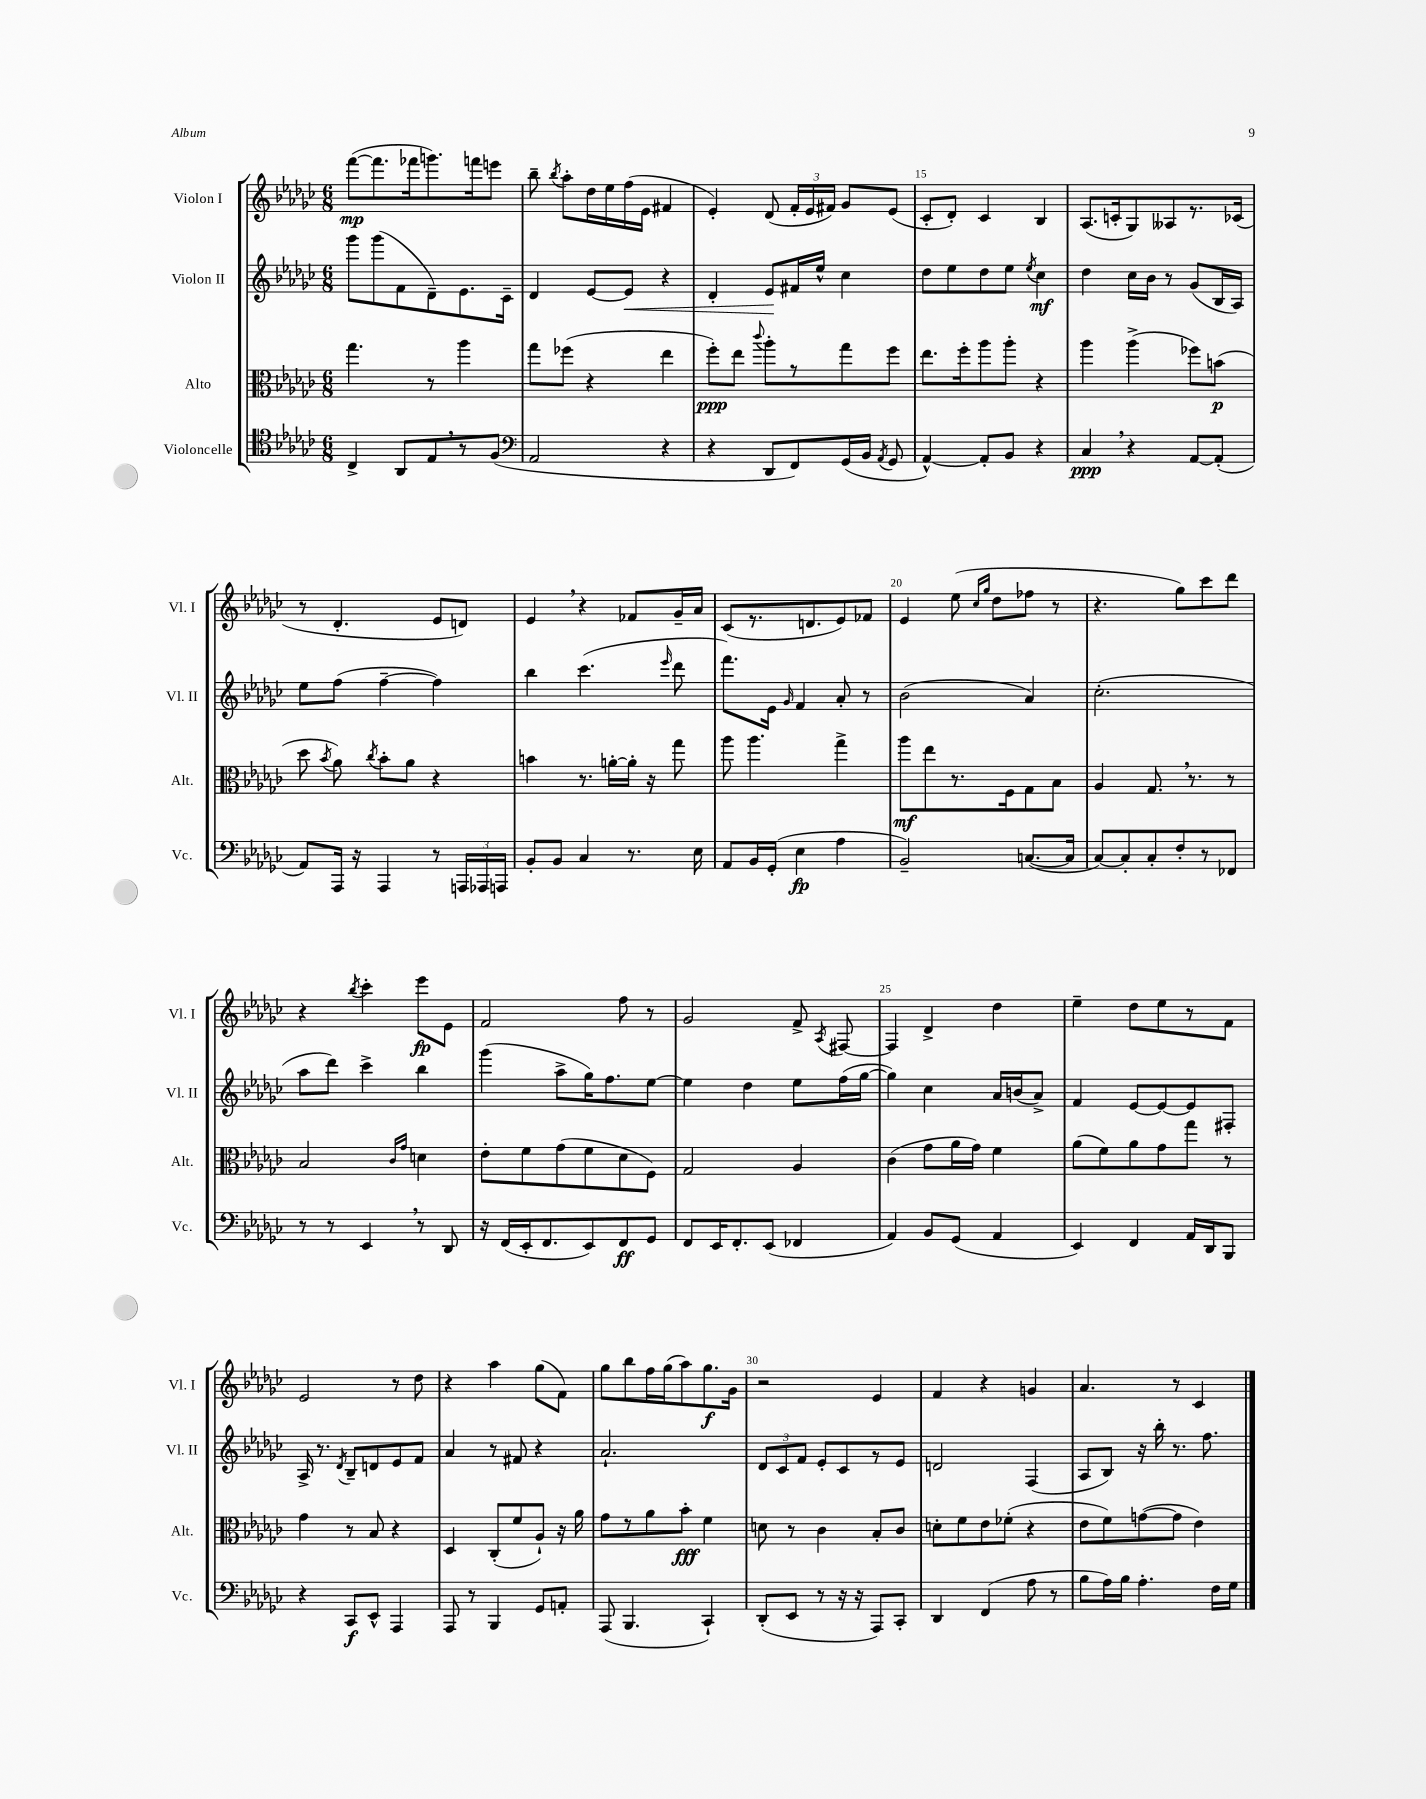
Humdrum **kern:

**kern	**dynam	**kern	**dynam	**kern	**dynam	**kern	**dynam
*part4	*part4	*part3	*part3	*part2	*part2	*part1	*part1
*staff4	*staff4	*staff3	*staff3	*staff2	*staff2	*staff1	*staff1
*I"Violoncelle	*	*I"Alto	*	*I"Violon II	*	*I"Violon I	*
*I'Vc.	*	*I'Alt.	*	*I'Vl. II	*	*I'Vl. I	*
*clefC4	*	*clefC3	*	*clefG2	*	*clefG2	*
*k[b-e-a-d-g-c-]	*	*k[b-e-a-d-g-c-]	*	*k[b-e-a-d-g-c-]	*	*k[b-e-a-d-g-c-]	*
*M6/8	*	*M6/8	*	*M6/8	*	*M6/8	*
=12	=12	=12	=12	=12	=12	=12	=12
4C-^/	.	4.gg-\	.	8ggg-\L	.	([8fff\L	mp
.	.	.	.	(8ggg-\	.	8.fff\]	.
8AA-/L	.	.	.	8f\	.	.	.
.	.	.	.	.	.	16fff-X\k	.
8E-,/	.	8r	.	8d-~\)	.	8.gggn\)	.
8r	.	4aa-\	.	8.e-\	.	.	.
.	.	.	.	.	.	16fffn\k	.
(8F/J	.	.	.	.	.	8eeen\J	.
.	.	.	.	16c-~\Jk	.	.	.
=13	=13	=13	=13	=13	=13	=13	=13
*clefF4	*	*	*	*	*	*	*
2AA-/	.	8gg-\L	.	4d-/	.	8bb-~\	.
.	.	.	.	.	.	8qbb-/	.
.	.	(8ff-X\J	.	.	.	8aa-'\L	.
.	.	4r	.	[8e-/L	.	16dd-\L	.
.	.	.	.	.	.	16ee-\	.
!	!	!	!	!	!LO:HP:b	!	!
.	.	.	.	8e-/J]	<	(16ff\	.
.	.	.	.	.	.	16e-\JJ	.
4r	.	4ee-\	.	4r	.	4f#X/	.
=14	=14	=14	=14	=14	=14	=14	=14
4r	.	8ff'\L)	ppp	4d-'/	.	4e-'/)	.
.	.	8ee-\J	.	.	.	.	.
.	.	8qqccc-/	.	.	.	.	.
8DD-/L	.	8aa-'\L	.	8e-/L	.	(8d-/	.
8FF/)	.	8r	.	16f#X/L	[	24f'/LL	.
.	.	.	.	.	.	24e-/	.
.	.	.	.	16ee-^^/JJ	.	.	.
.	.	.	.	.	.	24f#X/JJ)	.
(16GG-/L	.	8gg-\	.	4cc-\	.	8g-/L	.
16BB-/JJ	.	.	.	.	.	.	.
8qAA-/	.	.	.	.	.	.	.
8GG-/	.	8ff\J	.	.	.	(8e-/J	.
=15	=15	=15	=15	=15	=15	=15	=15
[4AA-^^/)	.	8.ee-\L	.	8dd-\L	.	8c-'/L	.
.	.	.	.	8ee-\	.	8d-'/J)	.
.	.	16ff'\k	.	.	.	.	.
8AA-'/L]	.	8aa-\	.	8dd-\	.	4c-/	.
8BB-/J	.	8aa-'\J	.	8ee-\J	.	.	.
.	.	.	.	8qee-/	.	.	.
4r	.	4r	.	4cc-\	mf	4B-/	.
=16	=16	=16	=16	=16	=16	=16	=16
4C-,/	ppp	4aa-\	.	4dd-\	.	(8.A-/L	.
.	.	.	.	.	.	16cn'/k	.
4r	.	(4aa-^\	.	16cc-\LL	.	8G-/)	.
.	.	.	.	16b-\JJ	.	.	.
.	.	.	.	8r	.	8A--X/	.
[8AA-/L	.	8ff-X\L)	.	(8g-/L	.	8.r	.
(8AA-'/J]	.	(8bn\J	p	16B-/L	.	.	.
.	.	.	.	16A-/JJ)	.	(16c-X/Jk	.
!!LO:LB:g=z
=17	=17	=17	=17	=17	=17	=17	=17
8AA-/L)	.	8dd-\	.	8ee-\L	.	8r	.
.	.	8qb-/	.	.	.	.	.
16AAA-/Jk	.	8a-\)	.	(8ff\J	.	4.d-'/	.
16r	.	.	.	.	.	.	.
.	.	8qcc-/	.	.	.	.	.
4AAA-/	.	8b-'\L	.	[4ff~\	.	.	.
.	.	8a-\J	.	.	.	.	.
8r	.	4r	.	4ff\])	.	8e-/L	.
24AAAn/LL	.	.	.	.	.	8dn/J)	.
24AAA-X/	.	.	.	.	.	.	.
24AAAn/JJ	.	.	.	.	.	.	.
=18	=18	=18	=18	=18	=18	=18	=18
8BB-'/L	.	4bn\	.	4bb-\	.	4e-,/	.
8BB-/J	.	.	.	.	.	.	.
4C-/	.	8.r	.	(4.ccc-\	.	4r	.
.	.	[16an'\LL	.	.	.	.	.
8.r	.	16a'\JJ]	.	.	.	8f-X/L	.
.	.	16r	.	.	.	.	.
.	.	.	.	16qqeee-/	.	.	.
.	.	8gg-\	.	8ddd-\	.	16g-~/L	.
16E-\	.	.	.	.	.	16a-/JJ	.
=19	=19	=19	=19	=19	=19	=19	=19
8AA-/L	.	8aa-\	.	8.fff\L)	.	(8c-/L	.
16BB-/L	.	4.aa-\	.	.	.	8.r	.
(16GG-'/JJ	.	.	.	16e-\Jk	.	.	.
.	.	.	.	16qqg-/	.	.	.
4E-\	fp	.	.	4f/	.	.	.
.	.	.	.	.	.	8.dn/	.
4A-\	.	4gg-^\	.	8a-'/	.	8e-/)	.
.	.	.	.	8r	.	8f-X/J	.
=20	=20	=20	=20	=20	=20	=20	=20
2BB-~/)	.	8aa-\L	mf	(2b-\	.	4e-/	.
.	.	8ee-\	.	.	.	.	.
.	.	8.r	.	.	.	(8ee-\	.
.	.	.	.	.	.	16qqcc-/LL	.
.	.	.	.	.	.	16qqgg-/JJ	.
.	.	.	.	.	.	8dd-\L	.
.	.	16F\k	.	.	.	.	.
([8.Cn/L	.	8G-\	.	4a-/)	.	8ff-X\J	.
.	.	8B-\J	.	.	.	8r	.
16C/Jk]	.	.	.	.	.	.	.
=21	=21	=21	=21	=21	=21	=21	=21
[8C-/L)	.	4A-/	.	(2.cc-'\	.	4.r	.
8C-'/]	.	.	.	.	.	.	.
8C-'/	.	8.G-,/	.	.	.	.	.
8F'/	.	.	.	.	.	8gg-\L)	.
.	.	8.r	.	.	.	.	.
8r	.	.	.	.	.	8ccc-\	.
8FF-X/J	.	8r	.	.	.	8ddd-\J	.
!!LO:LB:g=z
=22	=22	=22	=22	=22	=22	=22	=22
8r	.	2B-/	.	8aa-\L	.	4r	.
8r	.	.	.	8ddd-\J)	.	.	.
.	.	.	.	.	.	8qbb-/	.
4EE-,/	.	.	.	4ccc-^\	.	4ccc-'\	.
.	.	16qqc-/LL	.	.	.	.	.
.	.	16qqg-/JJ	.	.	.	.	.
8r	.	4dn\	.	4bb-\	.	8eee-\L	fp
8DD-/	.	.	.	.	.	8e-\J	.
=23	=23	=23	=23	=23	=23	=23	=23
16r	.	8e-'\L	.	(4ggg-\	.	2f/	.
(16FF/LL	.	.	.	.	.	.	.
16EE-'/J	.	8f\	.	.	.	.	.
8.FF/	.	.	.	.	.	.	.
.	.	(8g-\	.	8aa-^\L	.	.	.
8EE-/)	.	8f\	.	16gg-\K)	.	.	.
.	.	.	.	8.ff\	.	.	.
8FF/	ff	8d-\	.	.	.	8ff\	.
8GG-/J	.	8F\J)	.	[8ee-\J	.	8r	.
=24	=24	=24	=24	=24	=24	=24	=24
8FF/L	.	2G-/	.	4ee-\]	.	2g-/	.
16EE-/K	.	.	.	.	.	.	.
8.FF'/	.	.	.	.	.	.	.
.	.	.	.	4dd-\	.	.	.
(8EE-/J	.	.	.	.	.	.	.
4FF-X/	.	4A-/	.	8ee-\L	.	8f^/	.
.	.	.	.	.	.	8qA-/	.
.	.	.	.	(16ff\L	.	[8F#X/	.
.	.	.	.	[16gg-\JJ	.	.	.
=25	=25	=25	=25	=25	=25	=25	=25
4AA-/)	.	(4c-\	.	4gg-\])	.	4F#/]	.
8BB-/L	.	8g-\L	.	4cc-\	.	4d-^/	.
(8GG-/J	.	16a-\L	.	.	.	.	.
.	.	16g-\JJ)	.	.	.	.	.
4AA-/	.	4f\	.	16a-/LL	.	4dd-\	.
.	.	.	.	(16bn/J	.	.	.
.	.	.	.	8a-^/J)	.	.	.
=26	=26	=26	=26	=26	=26	=26	=26
4EE-/)	.	(8a-\L	.	4f/	.	4ee-~\	.
.	.	8f\)	.	.	.	.	.
4FF/	.	8a-\	.	[8e-/L	.	8dd-\L	.
.	.	8g-\	.	8e-/_	.	8ee-\	.
16AA-/LL	.	8gg-\J	.	8e-/]	.	8r	.
16DD-/J	.	.	.	.	.	.	.
8BBB-/J	.	8r	.	8F#X'/J	.	8f\J	.
!!LO:LB:g=z
=27	=27	=27	=27	=27	=27	=27	=27
4r	.	4g-\	.	16A-^/	.	2e-/	.
.	.	.	.	8.r	.	.	.
.	.	.	.	8qd-/	.	.	.
8CC-/L	f	8r	.	8B-~/L	.	.	.
8EE-^^/J	.	8B-/	.	8dn/	.	.	.
4AAA-/	.	4r	.	8e-/	.	8r	.
.	.	.	.	8f/J	.	8dd-\	.
=28	=28	=28	=28	=28	=28	=28	=28
8AAA-/	.	4D-/	.	4a-/	.	4r	.
8r	.	.	.	.	.	.	.
4BBB-/	.	(8C-'/L	.	8r	.	4aa-\	.
.	.	8f/	.	8f#X/	.	.	.
8GG-/L	.	8A-`/J)	.	4r	.	(8gg-\L	.
8AAn'/J	.	16r	.	.	.	8f\J)	.
.	.	16a-\	.	.	.	.	.
=29	=29	=29	=29	=29	=29	=29	=29
(8AAA-/	.	8g-\L	.	2.a-`/	.	8gg-\L	.
4.BBB-/	.	8r	.	.	.	8bb-\	.
.	.	8a-\	.	.	.	16ff\L	.
.	.	.	.	.	.	(16gg-\J	.
.	.	8b-'\J	fff	.	.	8aa-\)	.
4CC-`/)	.	4f\	.	.	.	8.gg-\	f
.	.	.	.	.	.	16g-\Jk	.
=30	=30	=30	=30	=30	=30	=30	=30
(8DD-'/L	.	8dn\	.	12d-/L	.	2r	.
.	.	.	.	12c-/	.	.	.
8EE-/J	.	8r	.	.	.	.	.
.	.	.	.	12f/J	.	.	.
8r	.	4c-\	.	8e-'/L	.	.	.
16r	.	.	.	8c-/	.	.	.
16r	.	.	.	.	.	.	.
8AAA-/L)	.	8B-'/L	.	8r	.	4e-/	.
8CC-'/J	.	8c-/J	.	8e-/J	.	.	.
=31	=31	=31	=31	=31	=31	=31	=31
4DD-/	.	8dn'\L	.	2dn/	.	4f/	.
.	.	8f\	.	.	.	.	.
(4FF/	.	8e-\	.	.	.	4r	.
.	.	(8f-X'\J	.	.	.	.	.
8A-\	.	4r	.	(4F/	.	4gn/	.
8r	.	.	.	.	.	.	.
=32	=32	=32	=32	=32	=32	=32	=32
8B-\L	.	8e-\L	.	8A-/L	.	4.a-/	.
16A-\L)	.	8f\)	.	8B-/J)	.	.	.
16B-\JJ	.	.	.	.	.	.	.
4.A-'\	.	([8gn\	.	16r	.	.	.
.	.	.	.	16bb-'\	.	.	.
.	.	8g\J]	.	8.r	.	8r	.
.	.	4e-\)	.	.	.	4c-/	.
.	.	.	.	8.ff\	.	.	.
16F\LL	.	.	.	.	.	.	.
16G-\JJ	.	.	.	.	.	.	.
==	==	==	==	==	==	==	==
*-	*-	*-	*-	*-	*-	*-	*-
